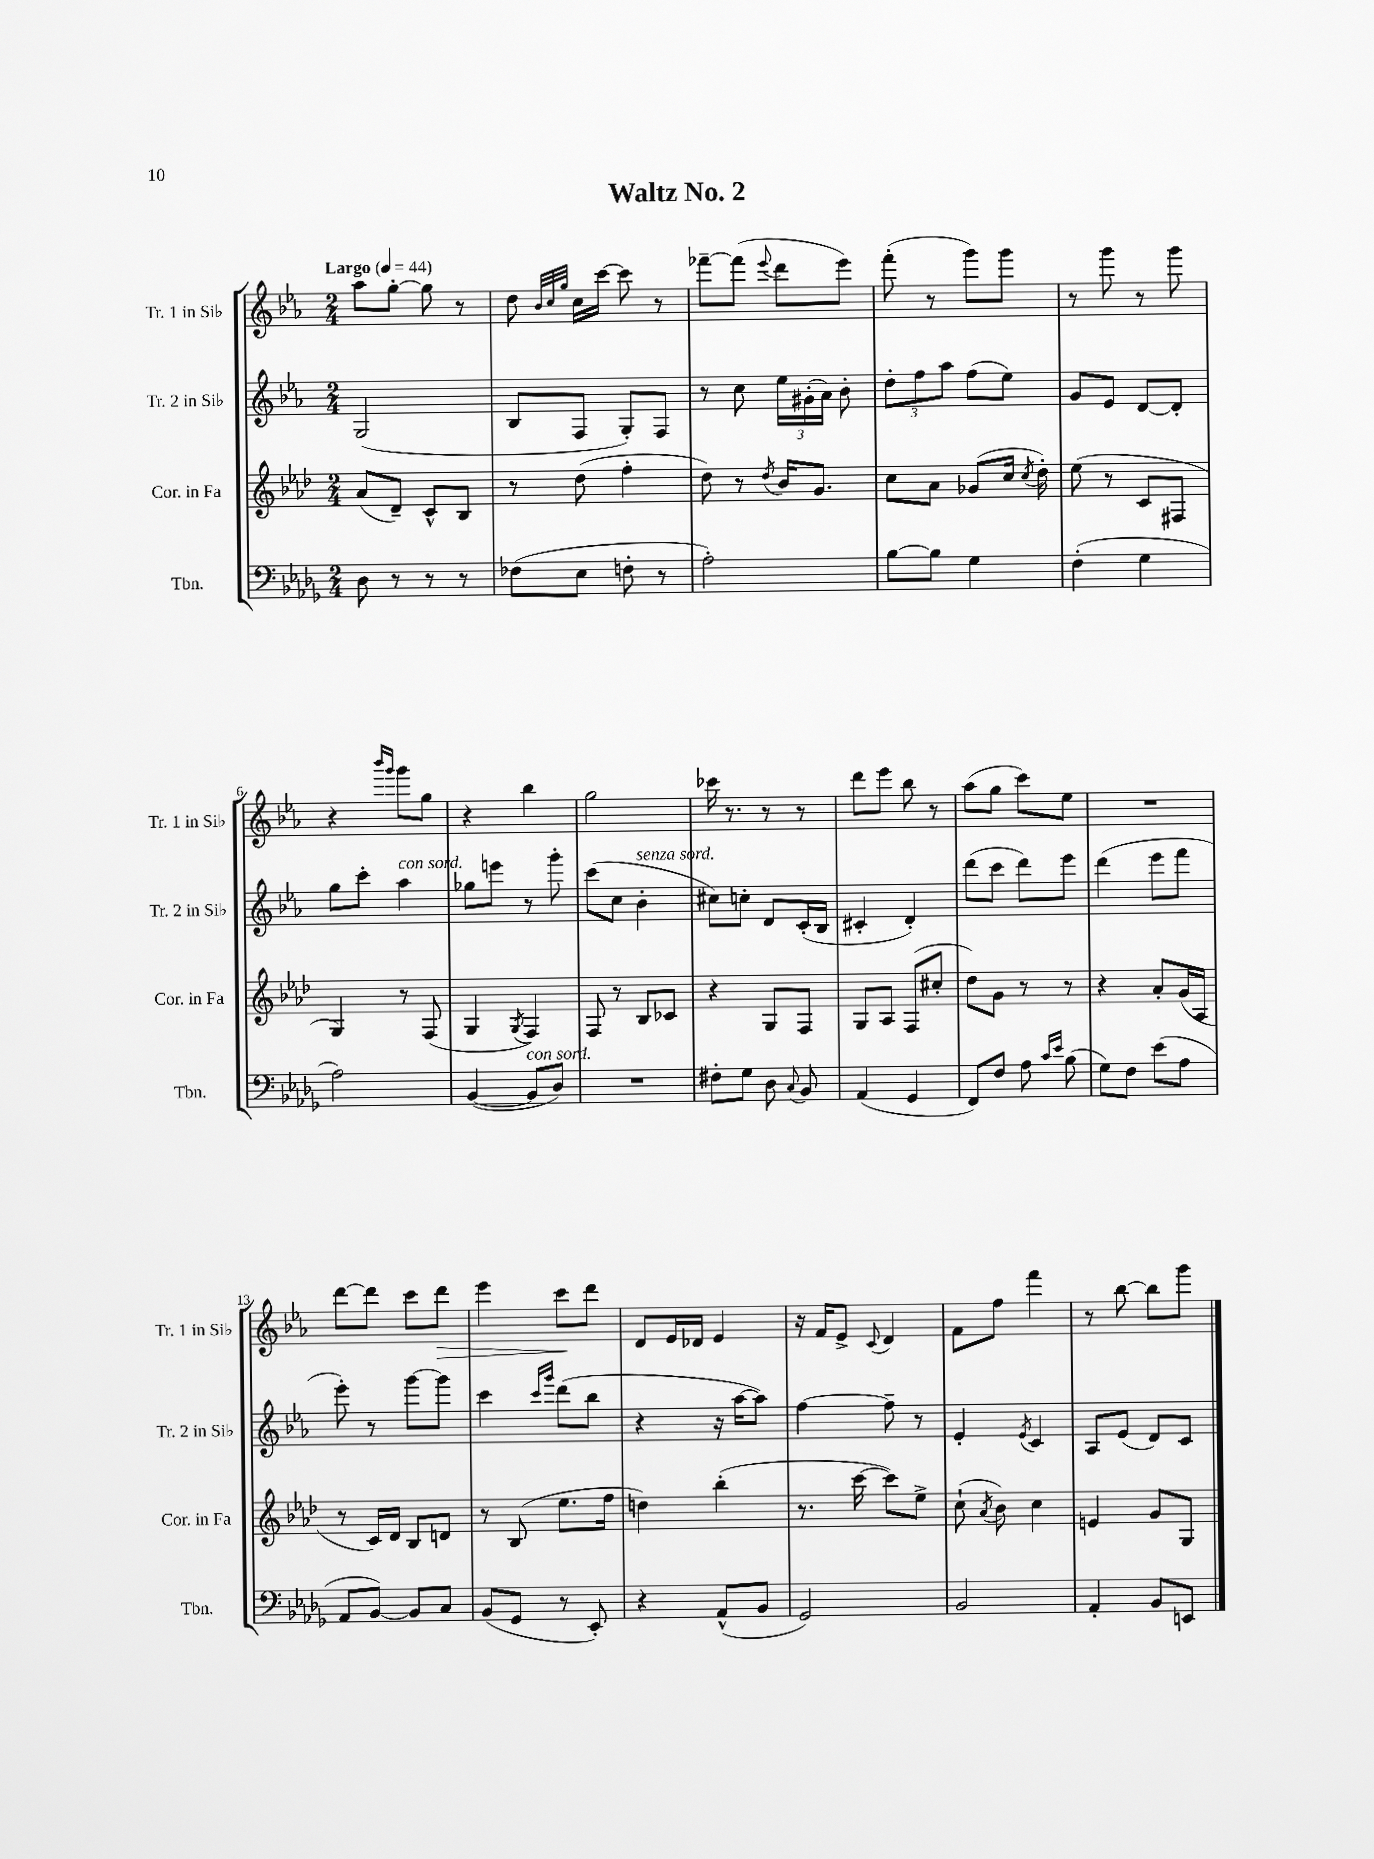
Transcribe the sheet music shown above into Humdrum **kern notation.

**kern	**kern	**kern	**kern	**dynam
*part4	*part3	*part2	*part1	*part1
*staff4	*staff3	*staff2	*staff1	*staff1
*I"Tbn.	*I"Cor. in Fa	*I"Tr. 2 in Si♭	*I"Tr. 1 in Si♭	*
*I'Tbn.	*I'Cor. in Fa	*I'Tr. 2 in Si♭	*I'Tr. 1 in Si♭	*
*clefF4	*clefG2	*clefG2	*clefG2	*
*k[b-e-a-d-g-]	*k[b-e-a-d-]	*k[b-e-a-]	*k[b-e-a-]	*
*M2/4	*M2/4	*M2/4	*M2/4	*
*MM44	*MM44	*MM44	*MM44	*
=1	=1	=1	=1	=1
!	!	!	!LO:TX:a:B:t=Largo	!
8D-\	(8a-/L	(2G/	8aa-\L	.
8r	8d-~/J)	.	[8gg'\J	.
8r	8c^^/L	.	8gg\]	.
8r	8B-/J	.	8r	.
=2	=2	=2	=2	=2
(8F-X\L	8r	8B-/L	8dd\	.
.	.	.	32qqb-/LLL	.
.	.	.	32qqcc/	.
.	.	.	32qqgg/JJJ	.
8E-\J	(8dd-\	8F/J	16cc\LL	.
.	.	.	[16ccc\JJ	.
8Fn'\	4ff'\	8G'/L)	8ccc\]	.
8r	.	8F/J	8r	.
=3	=3	=3	=3	=3
2A-'\)	8dd-\)	8r	[8fff-X~\L	.
.	8r	8cc\	(8fff-\J]	.
.	8qdd-/	.	8qqeee-/	.
.	16b-/KL	24ee-\LL	8ddd\L	.
.	.	(24g#X'\	.	.
.	8.g/J	.	.	.
.	.	24a-\JJ)	.	.
.	.	8b-'\	8eee-\J)	.
=4	=4	=4	=4	=4
[8B-\L	8cc\L	12dd'\L	(8fff'\	.
.	.	12ff\	.	.
8B-\J]	8a-\J	.	8r	.
.	.	12aa-\J	.	.
4G-\	(8g-X/L	(8ff\L	8ggg\L)	.
.	16cc/Jk	8ee-\J)	8ggg\J	.
.	8qcc/	.	.	.
.	16dd-'\)	.	.	.
=5	=5	=5	=5	=5
(4F'\	(8ee-\	8g/L	8r	.
.	8r	8e-/J	8ggg\	.
4G-\	8c/L	[8d/L	8r	.
.	8F#X/J	8d'/J]	8ggg\	.
!!LO:LB:g=z
=6	=6	=6	=6	=6
2A-\)	4G/)	8gg\L	4r	.
.	.	8ccc'\J	.	.
.	.	.	16qqbbb-/LL	.
.	.	.	16qqggg/JJ	.
!	!	!LO:TX:a:i:t=con sord.	!	!
.	8r	4aa-\	8ggg\L	.
.	(8F/	.	8gg\J	.
=7	=7	=7	=7	=7
([4BB-/	4G/	8gg-X\L	4r	.
.	.	8eeen\J	.	.
.	8qG/	.	.	.
!LO:TX:a:i:t=con sord.	!	!	!	!
8BB-/L]	4F/)	8r	4bb-\	.
8D-/J)	.	8ggg'\	.	.
=8	=8	=8	=8	=8
2r	8F/	(8ccc\L	2gg\	.
.	8r	8cc\J	.	.
!	!	!LO:TX:a:i:t=senza sord.	!	!
.	8B-/L	4b-'\	.	.
.	8c-X/J	.	.	.
=9	=9	=9	=9	=9
8F#X'\L	4r	8cc#X\L)	16ccc-X\	.
.	.	.	8.r	.
8G-\J	.	8ccn'\J	.	.
8D-\	8G/L	8d/L	8r	.
8qqC/	.	.	.	.
8BB-/	8F/J	(16c'/L	8r	.
.	.	16B-/JJ	.	.
=10	=10	=10	=10	=10
(4AA-/	8G/L	4c#X'/	8ddd\L	.
.	8A-/J	.	8eee-\J	.
4GG-/	(8F/L	4d'/)	8bb-\	.
.	8cc#X'/J	.	8r	.
=11	=11	=11	=11	=11
8FF/L)	8dd-\L)	(8ddd\L	(8aa-\L	.
8F/J	8g\J	8ccc\J	8gg\J	.
8A-\	8r	8ddd\L)	8ccc\L)	.
16qqc/LL	.	.	.	.
16qqe-/JJ	.	.	.	.
(8B-\	8r	8eee-\J	8ee-\J	.
=12	=12	=12	=12	=12
8G-\L)	4r	(4ddd\	2r	.
8F\J	.	.	.	.
(8e-\L	8a-'/L	8eee-\L	.	.
8A-\J	(16g/L	8fff\J	.	.
.	16A-/JJ	.	.	.
!!LO:LB:g=z
=13	=13	=13	=13	=13
8AA-/L	8r	8eee-'\)	[8ddd\L	.
[8BB-/J)	16c/LL)	8r	8ddd\J]	.
.	16d-/JJ	.	.	.
8BB-/L]	8B-/L	[8ggg\L	8ccc\L	.
!	!	!	!	!LO:HP:b
8C/J	8dn/J	8ggg\J]	8ddd\J	>
=14	=14	=14	=14	=14
(8BB-/L	8r	4ccc\	4eee-\	.
8GG-/J	(8B-/	.	.	.
.	.	16qqccc/LL	.	.
.	.	16qqggg/JJ	.	.
8r	8.ee-\L	(8ddd\L	8ccc\L	.
8EE-'/)	.	8bb-\J	8ddd\J	]
.	16ff\Jk	.	.	.
=15	=15	=15	=15	=15
4r	4ddn\)	4r	8d/L	.
.	.	.	16e-/L	.
.	.	.	16d-X/JJ	.
(8AA-^^/L	(4bb-'\	16r	4e-/	.
.	.	[16aa-\KL	.	.
8BB-/J	.	8aa-\J])	.	.
=16	=16	=16	=16	=16
2GG-/)	8.r	[4ff\	16r	.
.	.	.	16f/KL	.
.	.	.	8e-^/J	.
.	[16ccc\	.	.	.
.	.	.	8qqc/	.
.	8ccc\L])	8ff~\]	4d/	.
.	8ee-^\J	8r	.	.
=17	=17	=17	=17	=17
2BB-/	(8cc`\	4e-'/	8f\L	.
.	8qa-/	.	.	.
.	8b-\)	.	8ff\J	.
.	.	8qe-/	.	.
.	4cc\	4c/	4fff\	.
=18	=18	=18	=18	=18
4AA-'/	4en/	8A-/L	8r	.
.	.	(8e-/J	[8bb-\	.
8BB-/L	8g/L	8d/L)	8bb-\L]	.
8EEn/J	8G/J	8c/J	8ggg\J	.
==	==	==	==	==
*-	*-	*-	*-	*-
